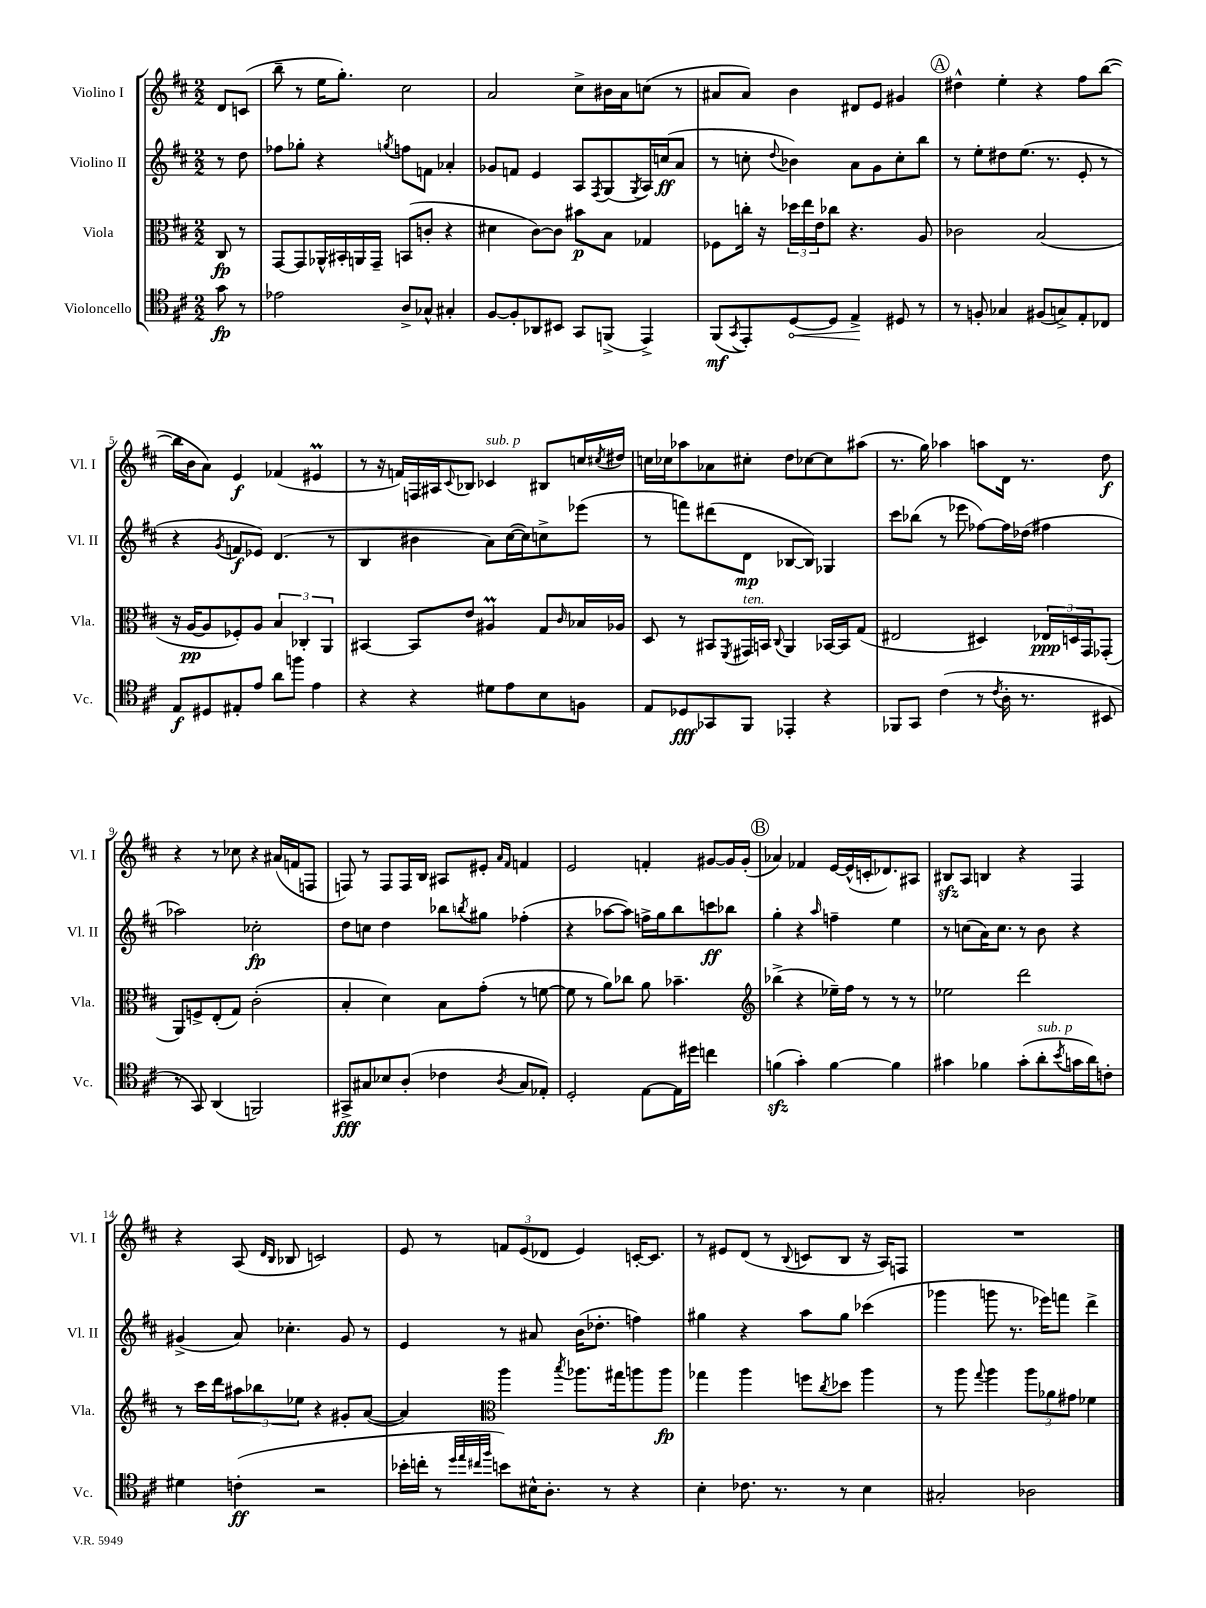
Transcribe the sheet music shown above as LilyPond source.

<<
\new StaffGroup <<
\new Staff = "s0" \with { instrumentName = "Violino I" shortInstrumentName = "Vl. I" } {
    \clef treble \key d \major \numericTimeSignature \time 2/2 \partial 4
    d'8 c'8( |
    b''8-- r8 e''16 g''8.-.) cis''2 |
    a'2 cis''8-> bis'16 a'16 c''8( r8 |
    ais'8 ais'8) b'4 dis'8 e'8 gis'4 |
    \mark \markup { \circle "A" } dis''4-^ e''4-. r4 fis''8 b''8~( |
    b''16 b'16 a'8) e'4\f fes'4( eis'4\prall |
    r8 r16 f'16) f16 ais16 \appoggiatura { cis'8 } bes8 ces'4^\markup { \italic "sub. p" } bis8 c''16 \acciaccatura { cis''8 } dis''16 |
    c''16 ces''16 aes''8 aes'8 cis''8-. d''8 ces''8~ ces''8 ais''8( |
    r8. g''16) aes''4 a''8 d'16 r8. d''8\f |
    r4 r8 ces''8 r4 ais'16( f'16 f8 |
    f8) r8 f8 f16 b16 ais8 eis'8-. \grace { a'16 fis'16 } f'4 |
    e'2 f'4-. gis'8~ gis'16 gis'16-.( |
    \mark \markup { \circle "B" } aes'4) fes'4 e'16~ e'16-^( c'16-. des'8.) ais8 |
    bis8\sfz a8 b4 r4 fis4 |
    r4 a8( \grace { d'16 b16 } bes8 c'2) |
    e'8 r8 \tuplet 3/2 { f'8 e'8( des'8 } e'4) c'16~-. c'8. |
    r8 eis'8 d'8( r8 \appoggiatura { b8 } c'8 b8 r16 a16) f8 |
    R1 \bar "|." |
}
\new Staff = "s1" \with { instrumentName = "Violino II" shortInstrumentName = "Vl. II" } {
    \clef treble \key d \major \numericTimeSignature \time 2/2 \partial 4
    r8 d''8 |
    fes''8 ges''8-. r4 \acciaccatura { g''8 } f''8 f'8 aes'4-. |
    ges'8 f'8 e'4 a8 \acciaccatura { fis8 } g8( \acciaccatura { g8 } a16) c''16\ff( a'8 |
    r8 c''8-. \appoggiatura { d''8 } bes'4) a'8 g'8 c''8-. b''8 |
    \mark \markup { \circle "A" } r8 e''8-. dis''8 e''8.( r8. e'8-. r8 |
    r4 \acciaccatura { g'8 } f'8\f ees'8) d'4.( r8 |
    b4 bis'4 a'8) cis''16~( cis''16) c''8-> ees'''8( |
    r8 f'''8) dis'''8( d'8\mp bes8~ bes8) ges4 |
    cis'''8 bes''8( r8 ees'''8 fes''8~) fes''16 des''16( fis''4 |
    aes''2) ces''2-.\fp |
    d''8 c''8 d''4 bes''8 \acciaccatura { b''8 } gis''8 fes''4-.( |
    r4 aes''8~ aes''8) f''16-> g''16 b''8 c'''8\ff bes''8 |
    \mark \markup { \circle "B" } g''4-. r4 \grace { a''16 } f''4-- e''4 |
    r8 c''8( a'16) c''8. r8 b'8 r4 |
    gis'4->( a'8) ces''4.-. gis'8 r8 |
    e'4 r8 ais'8 b'16( des''8.-. f''4) |
    gis''4 r4 a''8 gis''8 ces'''4( |
    ges'''4 g'''8 r8. ees'''16) f'''8 d'''4-> \bar "|." |
}
\new Staff = "s2" \with { instrumentName = "Viola" shortInstrumentName = "Vla." } {
    \clef alto \key d \major \numericTimeSignature \time 2/2 \partial 4
    cis8\fp r8 |
    g,8~ g,8 aes,16-^ bis,16-. a,16 g,16-- b,8( c'8-. r4 |
    dis'4 cis'8~) cis'8 bis'8\p b8 ges4 |
    fes8 c''16-. r16 \tuplet 3/2 { des''16 e''16 e'16 } ces''8 r4. a8 |
    \mark \markup { \circle "A" } ces'2 b2( |
    r16 a16~\pp a8 fes8-.) a8 \tuplet 3/2 { b4 ces4-. a,4 } |
    bis,4~ bis,8 e'8 ais4\prall g8 \grace { cis'16 } bes16 aes16 |
    d8 r8 bis,8 \acciaccatura { fis,8 } gis,16^\markup { \italic "ten." } b,16 \appoggiatura { cis8 } a,4 bes,16~ bes,16 g8( |
    eis2 dis4) \tuplet 3/2 { ees16\ppp d16 g,16 } ges,8-.( |
    a,8) f8-> e8-.( g8) cis'2-.( |
    b4-. d'4) b8 g'8-.( r8 f'8~ |
    f'8 r8 a'8) ces''8 a'8 bes'4.-- |
    \mark \markup { \circle "B" } \clef treble bes''4->( r4 ees''16--) fis''16 r8 r8 r8 |
    ees''2 d'''2 |
    r8 cis'''16 d'''16 \tuplet 3/2 { ais''8 bes''8 ees''8 } r4 gis'8-. a'8~( |
    a'4) \clef alto a''4 \acciaccatura { b''8 } aes''8. gis''16 a''8 a''8\fp |
    ges''4 a''4 f''8 \acciaccatura { cis''8 } des''8 a''4 |
    r8 a''8 \appoggiatura { g''8 } a''4 \tuplet 3/2 { a''8 aes'8 gis'8 } fes'4 \bar "|." |
}
\new Staff = "s3" \with { instrumentName = "Violoncello" shortInstrumentName = "Vc." } {
    \clef tenor \key d \major \numericTimeSignature \time 2/2 \partial 4
    g'8\fp r8 |
    ees'2 a8-> ges8-^ gis4-. |
    fis8~ fis8-. aes,8 bis,8 g,8 f,8->( e,4->) |
    fis,8\mf( \acciaccatura { g,8 } e,8-.) \once \override Hairpin.circled-tip = ##t d8~\< d8 e4->\! dis8 r8 |
    \mark \markup { \circle "A" } r8 f8-. ges4 fis8( g8->) e8-. ces8 |
    e8\f dis8 eis8-. e'8 a'8 f''8 e'4 |
    r4 r4 dis'8 e'8 b8 f8 |
    e8 des8\fff ges,8 fis,8 ees,4-. r4 |
    fes,8 g,8 cis'4( r8 \acciaccatura { cis'8 } a16-. r8. bis,8 |
    r8 g,8) a,4( f,2) |
    gis,8->\fff gis8 bes8 a8-.( ces'4 \acciaccatura { a8 } gis8 ees8-.) |
    d2-. e8~ e16 dis''16 c''4 |
    \mark \markup { \circle "B" } f'4\sfz( g'4-.) f'4~ f'4 |
    gis'4 fes'4 gis'8-.( a'8-.^\markup { \italic "sub. p" } \acciaccatura { b'8 } g'16 a'16) c'8-. |
    dis'4 c'4-.\ff( r2 |
    bes'16-. c''16-. r8 \grace { d''32 e''32 cis''32 fis''32 } b'8) bis16-^ a8.-. r8 r4 |
    b4-. ces'8. r8. r8 b4 |
    gis2-. aes2 \bar "|." |
}
>>
>>
